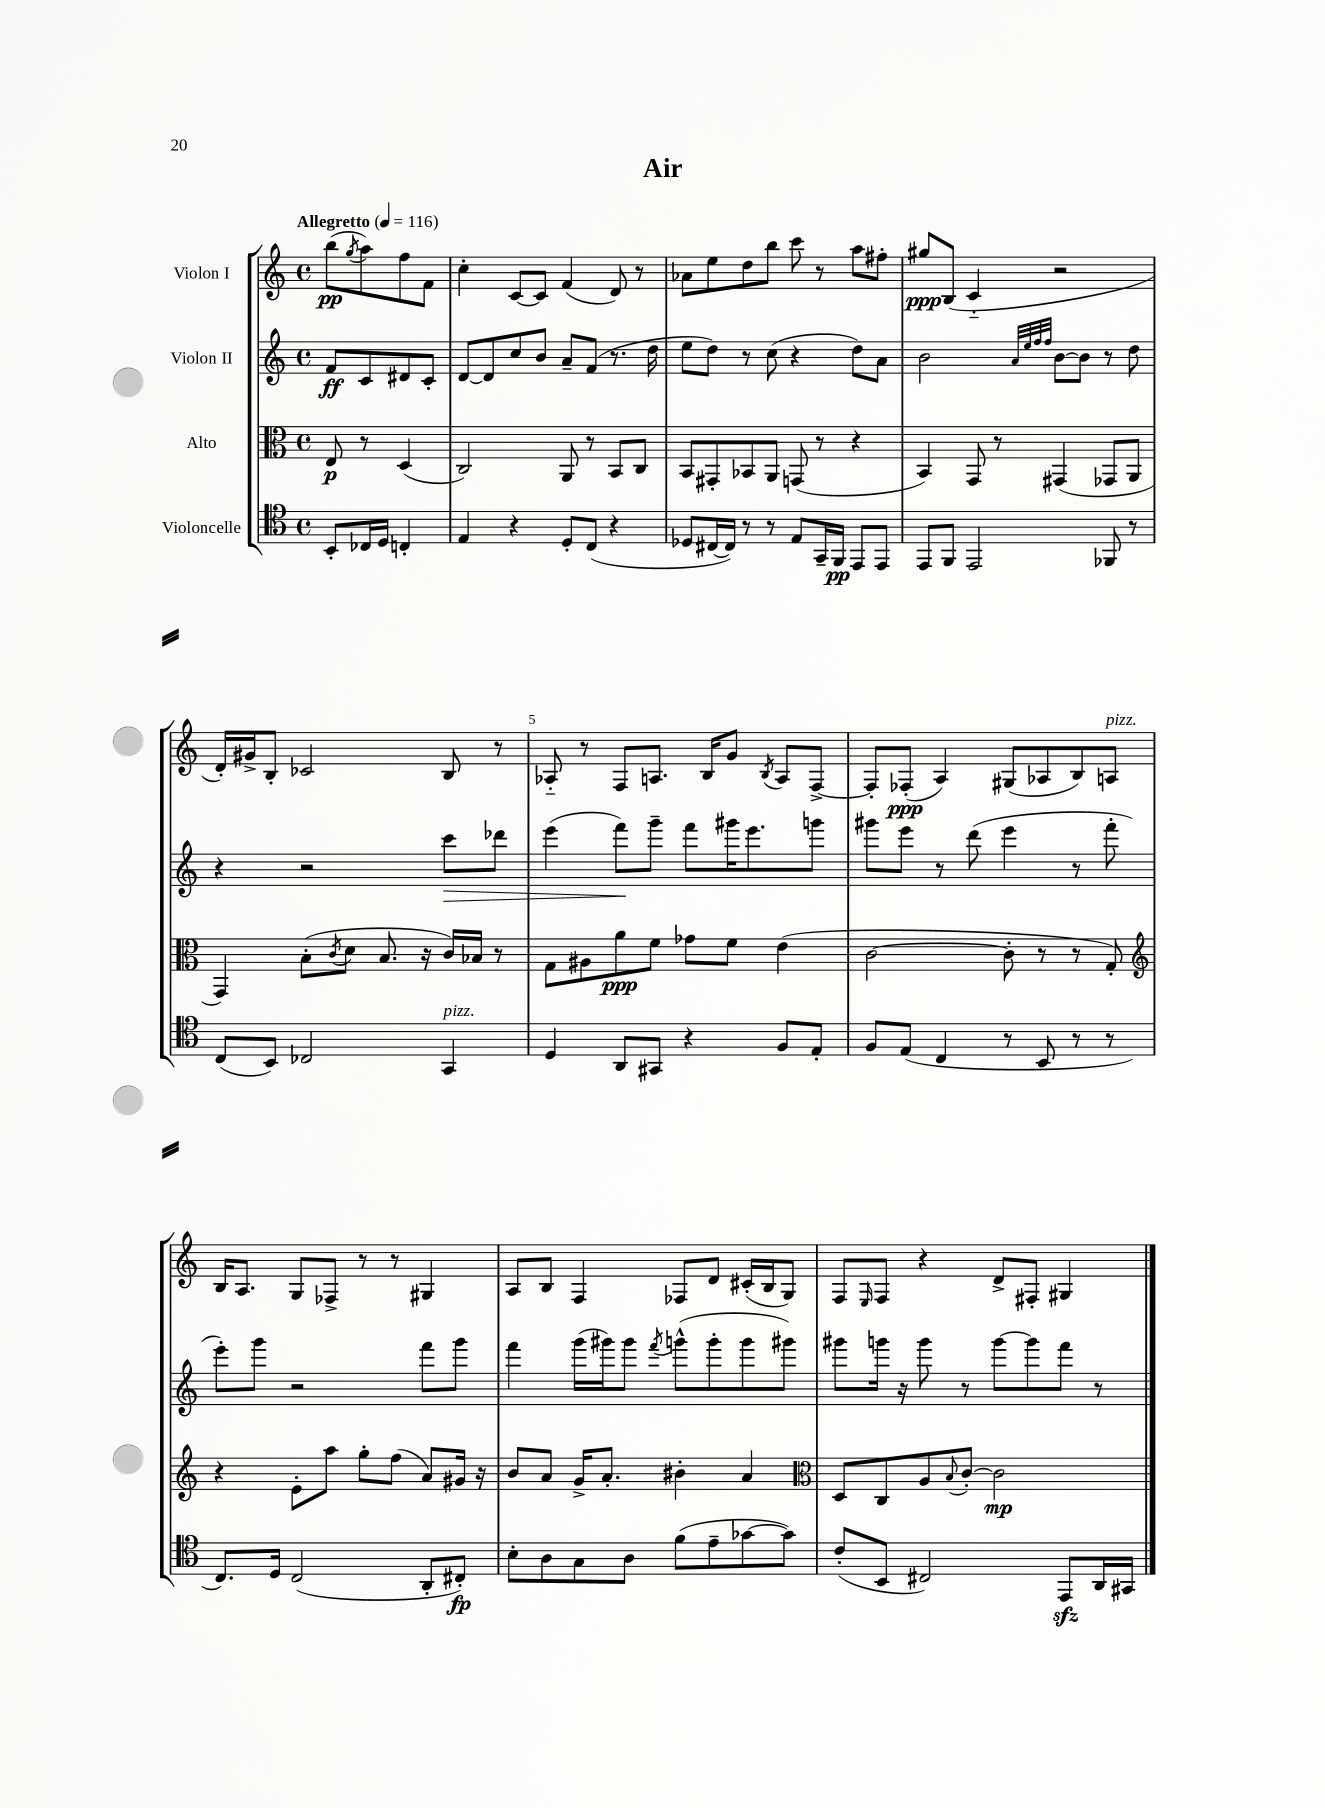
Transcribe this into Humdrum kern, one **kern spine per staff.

**kern	**kern	**kern	**kern
*staff4	*staff3	*staff2	*staff1
*clefC4	*clefC3	*clefG2	*clefG2
*k[]	*k[]	*k[]	*k[]
*M4/4	*M4/4	*M4/4	*M4/4
*met(c)	*met(c)	*met(c)	*met(c)
*MM116	*MM116	*MM116	*MM116
8BB'	8E	8f	(8bb
.	.	.	8qgg
16C-	8r	8c	8aa)
16D	.	.	.
4C'	(4D	8d#	8ff
.	.	8c'	8f
=	=	=	=
4E	2C)	[8d	4cc'
.	.	8d]	.
4r	.	8cc	[8c
.	.	8b	8c]
8D'	8AA	8a~	(4f
(8C	8r	(8f	.
4r	8BB	8.r	8d)
.	8C	.	8r
.	.	16dd	.
=	=	=	=
8D-	8BB	8ee	8a-
[16C#	8GG#'	8dd)	8ee
16C#])	.	.	.
8r	8BB-	8r	8dd
8r	8AA	(8cc	8bb
8E	(8GG	4r	8ccc
16GG~	8r	.	8r
16FF	.	.	.
8EE	4r	8dd)	8aa
8EE	.	8a	8ff#'
=	=	=	=
8EE	4BB)	2b	8gg#
8FF	.	.	(8B
2EE	8GG	.	4c'~
.	8r	.	.
.	.	32qqa	.
.	.	32qqee	.
.	.	32qqff	.
.	.	32qqff	.
.	(4GG#	[8b	2r
.	.	8b]	.
8FF-	8GG-	8r	.
8r	8AA	8dd	.
=	=	=	=
(8C	4GG)	4r	16d')
.	.	.	16g#^
8BB)	.	.	8B'
2C-	(8B'	2r	2c-
.	8qc	.	.
.	8d	.	.
.	8.B	.	.
.	16r	.	.
4GG	16c)	8ccc	8B
.	16B-	.	.
.	8r	8ddd-	8r
=	=	=	=
4D	8G	(4eee	8A-'~
.	8A#	.	8r
8AA	8a	8fff)	8F
8GG#	8f	8ggg~	8.A
4r	8g-	8fff	.
.	.	.	16B
.	8f	16ggg#	8g
.	.	8.eee	.
.	.	.	8qB
8F	(4e	.	8A
8E'	.	8ggg	[8F^
=	=	=	=
8F	[2c	8ggg#	8F']
(8E	.	8eee	(8F-'
4C	.	8r	4A)
.	.	(8ddd	.
8r	8c']	4eee	(8G#
8BB	8r	.	8A-
8r	8r	8r	8B)
8r	8G')	8fff'	8A
=	=	=	=
*	*clefG2	*	*
8.C)	4r	8eee')	16B
.	.	.	8.A
.	.	8ggg	.
16D	.	.	.
(2C	8e'	2r	8G
.	8aa	.	8F-^
.	8gg'	.	8r
.	(8ff	.	8r
8AA'	8a)	8fff	4G#
8C#')	16g#	8ggg	.
.	16r	.	.
=	=	=	=
8B'	8b	4fff	8A
8A	8a	.	8B
8G	16g^	(16ggg	4F
.	8.a'	16ggg#)	.
8A	.	8ggg#	.
.	.	8qfff	.
(8f	4b#'	(8ggg^^	8F-
8e~	.	8ggg'	8d
[8g-	4a	8ggg	(16c#'
.	.	.	16B
8g-])	.	8ggg#)	8G)
=	=	=	=
*	*clefC3	*	*
(8c'	8D	8ggg#	8F
.	.	.	16qqE
8BB	8C	16ggg	8F
.	.	16r	.
2C#)	8A	8ggg	4r
.	8qqB	.	.
.	[8c'	8r	.
.	2c]	[8ggg	8d^
.	.	8ggg]	8F#'
8EE	.	8fff	4G#
16AA	.	8r	.
16GG#	.	.	.
==	==	==	==
*-	*-	*-	*-
